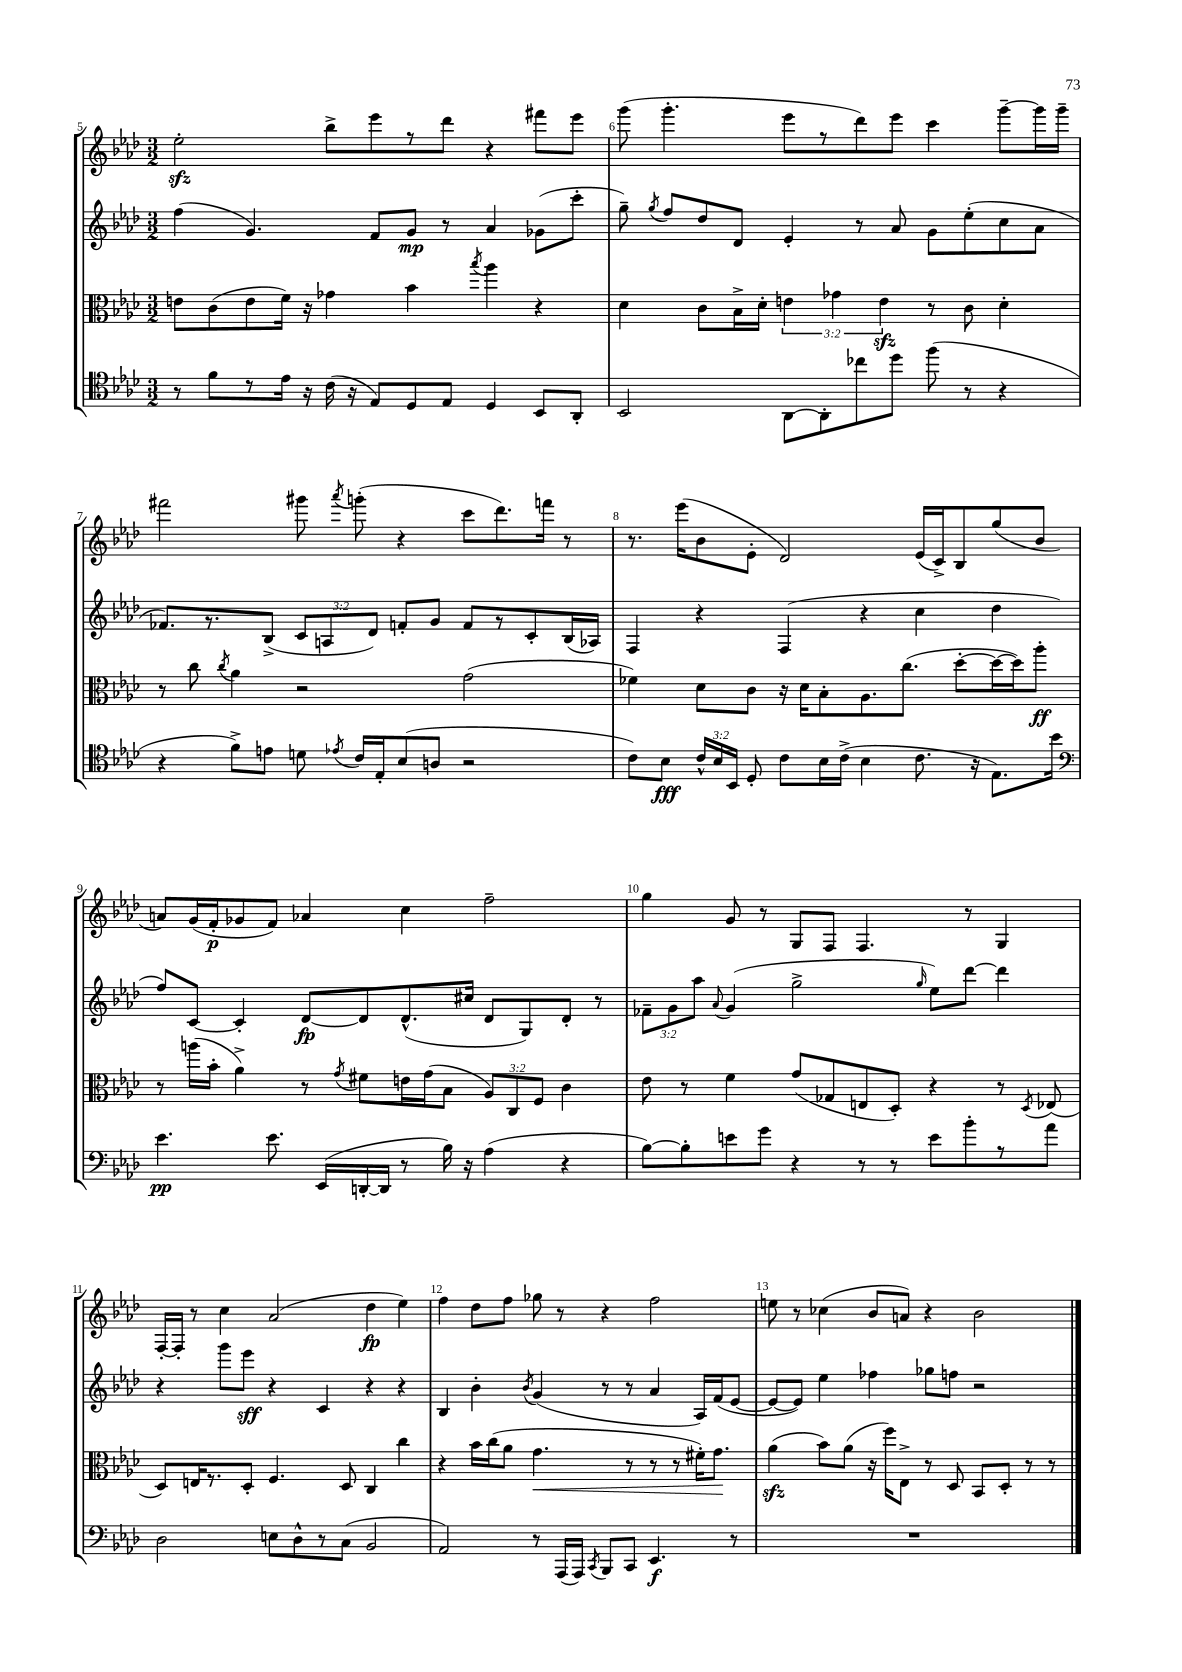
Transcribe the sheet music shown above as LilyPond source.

<<
\new StaffGroup <<
\new Staff = "s0" {
    \clef treble \key aes \major \numericTimeSignature \time 3/2
    \autoBeamOff ees''2-.\sfz bes''8[-> ees'''8 r8 des'''8] r4 fis'''8[ ees'''8] |
    g'''8( g'''4.-. ees'''8[ r8 des'''8) ees'''8] c'''4 g'''8[~-- g'''16 g'''16]-- |
    fis'''2 gis'''8 \acciaccatura { aes'''8 } g'''8-.( r4 c'''8[ des'''8.) f'''16] r8 |
    r8. ees'''16[( bes'8 ees'8]-. des'2) ees'16[( c'16->) bes8 g''8( bes'8] |
    a'8[) g'16( f'16-.\p ges'8 f'8]) aes'4 c''4 f''2-- |
    g''4 g'8 r8 g8[ f8] f4. r8 g4 |
    f16[~-. f16]-. r8 c''4 aes'2( des''4\fp ees''4) |
    f''4 des''8[ f''8] ges''8 r8 r4 f''2 |
    e''8 r8 ces''4( bes'8[ a'8]) r4 bes'2 \bar "|." |
}
\new Staff = "s1" {
    \clef treble \key aes \major \numericTimeSignature \time 3/2 \override Staff.TupletNumber.text = #tuplet-number::calc-fraction-text
    \autoBeamOff f''4( g'4.) f'8[ g'8]\mp r8 aes'4 ges'8[( c'''8]-. |
    g''8--) \acciaccatura { g''8 } f''8[ des''8 des'8] ees'4-. r8 aes'8 g'8[ ees''8-.( c''8 aes'8] |
    fes'8.[) r8. bes8]->( \tuplet 3/2 { c'8[ a8 des'8]) } f'8[-. g'8] f'8[ r8 c'8-. bes16( aes16]) |
    f4 r4 f4( r4 c''4 des''4 |
    f''8[) c'8]~ c'4-. des'8[~\fp des'8 des'8.-^( cis''16] des'8[ g8) des'8]-. r8 |
    \tuplet 3/2 { fes'8[-- g'8 aes''8] } \appoggiatura { aes'8 } g'4( g''2-> \grace { g''16 } ees''8[) des'''8]~ des'''4 |
    r4 g'''8[ ees'''8]\sff r4 c'4 r4 r4 |
    bes4 bes'4-. \acciaccatura { bes'8 } g'4( r8 r8 aes'4 aes16[) f'16( ees'8]~ |
    ees'8[~ ees'8]) ees''4 fes''4 ges''8[ f''8] r2 \bar "|." |
}
\new Staff = "s2" {
    \clef alto \key aes \major \numericTimeSignature \time 3/2 \override Staff.TupletNumber.text = #tuplet-number::calc-fraction-text
    \autoBeamOff e'8[ c'8( e'8 f'16]) r16 ges'4 bes'4 \acciaccatura { bes''8 } aes''4 r4 |
    des'4 c'8[ bes16-> des'16]-. \tuplet 3/2 { e'4 ges'4 e'4\sfz } r8 c'8 des'4-. |
    r8 c''8 \acciaccatura { c''8 } aes'4 r2 g'2( |
    fes'4) des'8[ c'8] r16 des'16[ bes8-. aes8. c''8.]( des''8[~-. des''16~ des''16) aes''8]-.\ff |
    r8 a''16[( bes'16]-. aes'4->) r8 \acciaccatura { g'8 } fis'8[ e'16 g'16( bes8] \tuplet 3/2 { aes8[) c8 f8] } c'4 |
    ees'8 r8 f'4 g'8[( ges8 e8 des8]-.) r4 r8 \acciaccatura { des8 } ees8( |
    des8[) e16 r8. des8]-. f4. des8 c4 c''4 |
    r4 bes'16[ c''16( aes'8] g'4.\< r8 r8 r8 fis'16[-.) g'8.]\! |
    aes'4\sfz( bes'8[) aes'8]( r16 f''16[) ees8]-> r8 des8 bes,8[ des8]-. r8 r8 \bar "|." |
}
\new Staff = "s3" {
    \clef tenor \key aes \major \numericTimeSignature \time 3/2 \override Staff.TupletNumber.text = #tuplet-number::calc-fraction-text
    \autoBeamOff r8 f'8[ r8 ees'16] r16 c'16( r16 ees8[) des8 ees8] des4 bes,8[ aes,8]-. |
    bes,2 aes,8[~ aes,8-. ces''8 des''8] f''8( r8 r4 |
    r4 f'8[->) e'8] d'8 \acciaccatura { ees'8 } c'16[ ees16-. bes8( a8] r2 |
    c'8[) bes8]\fff \tuplet 3/2 { c'16[-^ bes16 bes,16] } des8-. c'8[ bes16 c'16]->( bes4 c'8. r16 ees8.[) bes'16] |
    \clef bass ees'4.\pp ees'8. ees,16[( d,16~-. d,16] r8 bes16) r16 aes4( r4 |
    bes8[~) bes8-. e'8 g'8] r4 r8 r8 e'8[ bes'8-. r8 aes'8] |
    des2 e8[ des8-^ r8 c8]( bes,2 |
    aes,2) r8 aes,,16[( aes,,16]) \acciaccatura { c,8 } bes,,8[ c,8] ees,4.\f r8 |
    R1. \bar "|." |
}
>>
>>
\layout { \context { \Score currentBarNumber = #5 \override BarNumber.break-visibility = ##(#f #t #t) barNumberVisibility = #all-bar-numbers-visible } }
